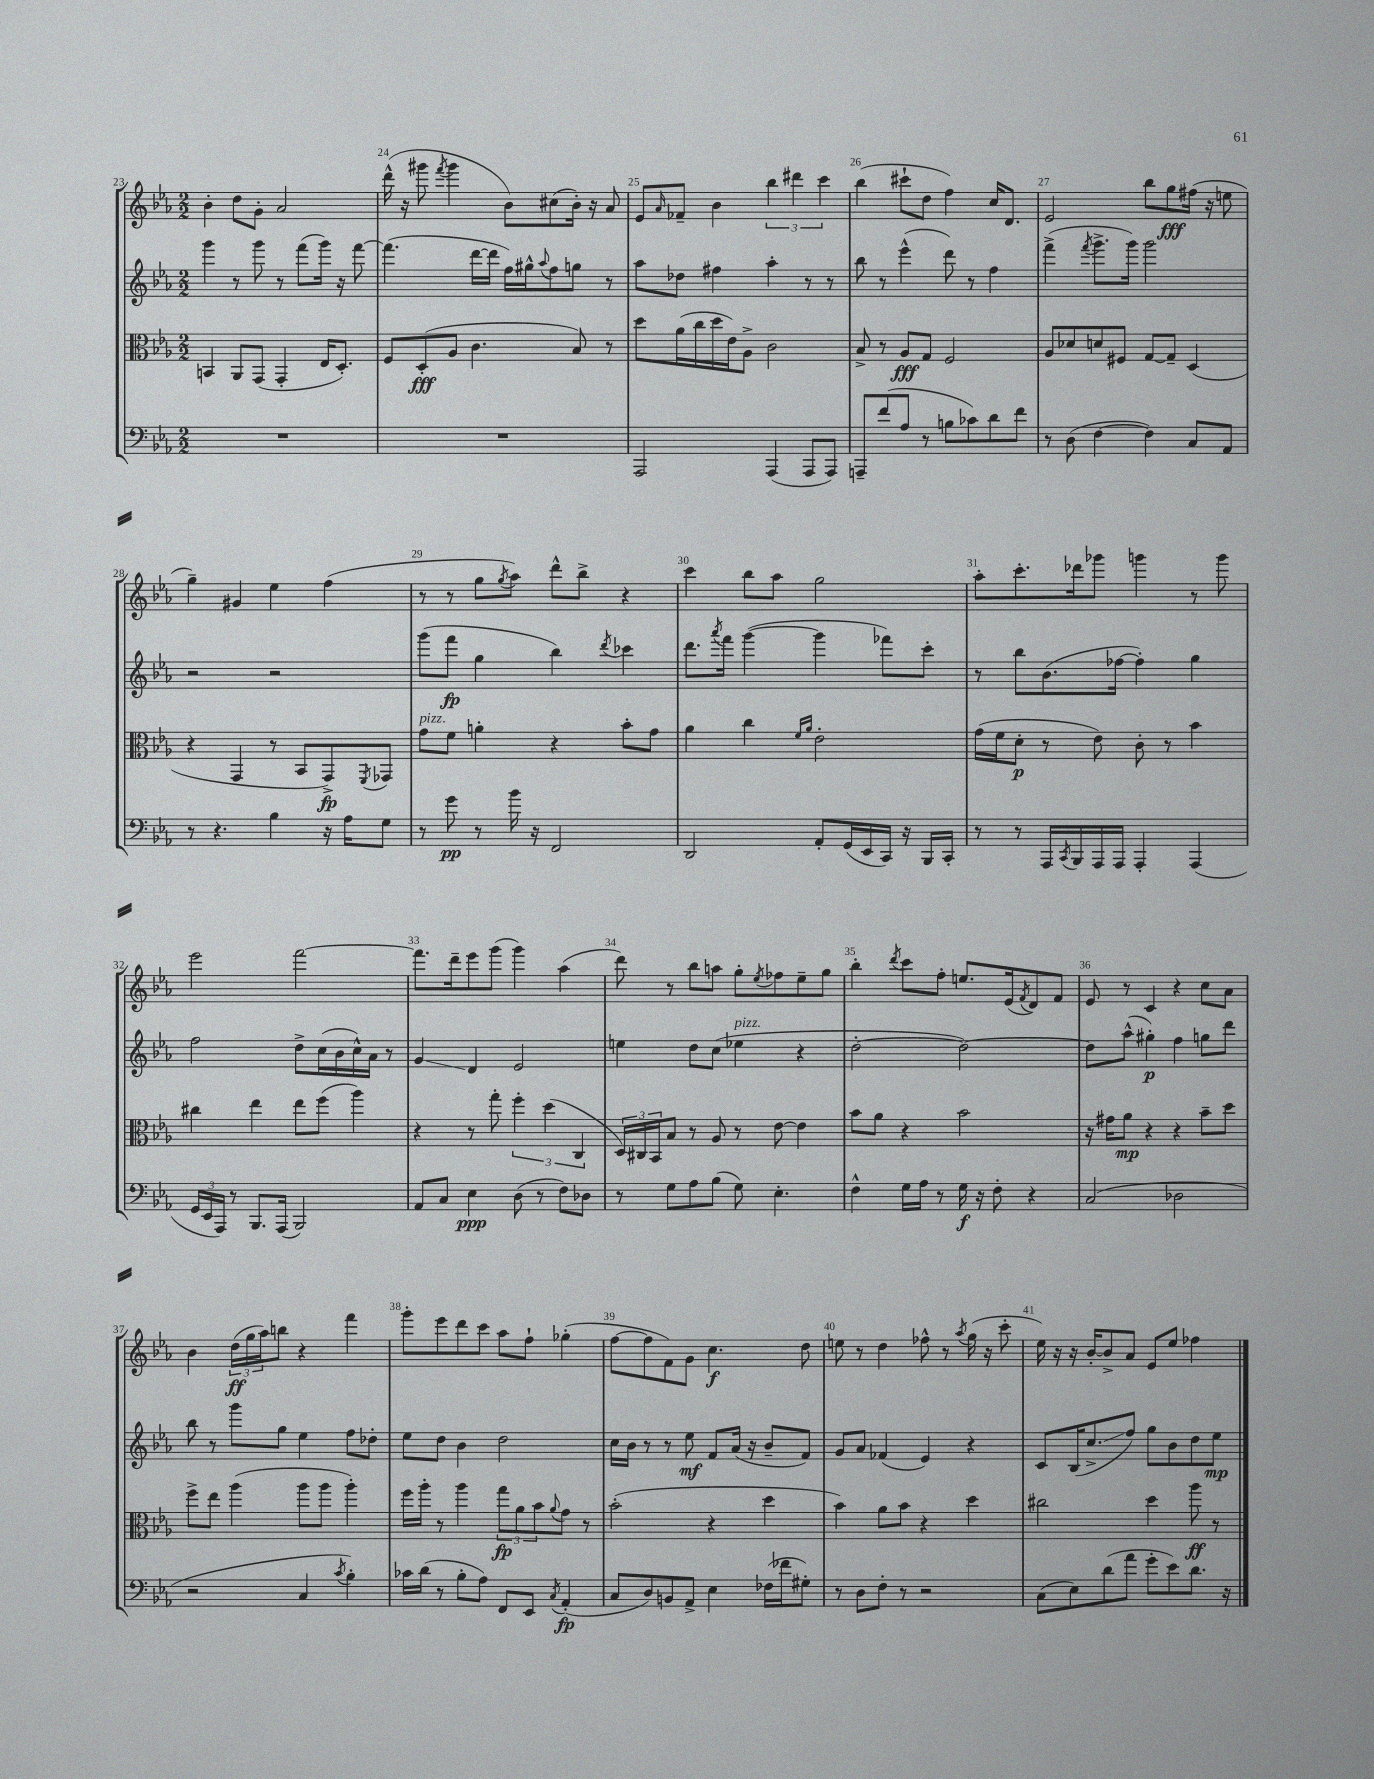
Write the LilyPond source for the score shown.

<<
\new StaffGroup <<
\new Staff = "s0" {
    \clef treble \key ees \major \numericTimeSignature \time 2/2
    bes'4-. d''8 g'8-. aes'2 |
    d'''16-^( r16 gis'''8 \acciaccatura { f'''8 } gis'''4 bes'8) cis''8( bes'16-.) r16 aes'8 |
    ees'8 \grace { aes'16 } fes'8-- bes'4 \tuplet 3/2 { bes''4 dis'''4 c'''4 } |
    bes''4( cis'''8-! d''8 f''4) c''16 d'8. |
    ees'2 bes''8 g''8\fff fis''16( r16 e''8 |
    g''4--) gis'4 ees''4 f''4( |
    r8 r8 g''8 \acciaccatura { g''8 } aes''8) d'''8-^ bes''8-> r4 |
    c'''4 bes''8 aes''8 g''2 |
    aes''8-. c'''8.-. des'''16 ges'''8 g'''4 r8 g'''8 |
    ees'''2 f'''2~ |
    f'''8. d'''16-- ees'''8 g'''8( g'''4) aes''4( |
    d'''8) r8 bes''8 a''8 g''8-. \acciaccatura { ees''8 } fes''8 ees''8-- g''8 |
    bes''4-. \acciaccatura { d'''8 } c'''8 f''8-. e''8. ees'16( \acciaccatura { f'8 } d'8) f'8 |
    ees'8 r8 c'4 r4 c''8 aes'8 |
    bes'4 \tuplet 3/2 { d''16\ff( g''16 aes''16) } b''8 r4 f'''4 |
    g'''8-. ees'''8 d'''8 c'''8 aes''8 f''8-! ges''4-.( |
    f''8~ f''8 f'8) g'8 c''4.\f d''8 |
    e''8 r8 d''4 fes''8-^ r8 \acciaccatura { aes''8 } g''16( r16 c'''8-. |
    ees''16) r16 r16 bes'16~-. bes'8-> aes'8 ees'8 ees''8 fes''4 \bar "|." |
}
\new Staff = "s1" {
    \clef treble \key ees \major \numericTimeSignature \time 2/2
    g'''4 r8 g'''8 r8 f'''8( g'''16) r16 f'''8~ |
    f'''4.( d'''16~ d'''16 f''16) gis''16-^ \appoggiatura { aes''8 } f''8 g''8 r8 |
    aes''8 des''8 fis''4 aes''4-. r8 r8 |
    bes''8 r8 ees'''4-^( d'''8) r8 f''4 |
    f'''4->( \acciaccatura { f'''8 } g'''8.-> g'''16) g'''2 |
    r2 r2 |
    g'''8( f'''8\fp g''4 bes''4) \acciaccatura { d'''8 } ces'''4 |
    d'''8. \acciaccatura { aes'''8 } f'''16 g'''4~( g'''4 fes'''8) c'''8-. |
    r8 bes''8 bes'8.( fes''16~ fes''4-.) g''4 |
    f''2 d''8-> c''16( bes'16 c''16-^) aes'16 r8 |
    g'4\glissando d'4 ees'2 |
    e''4 d''8 c''8( ees''4^\markup { \italic "pizz." } r4 |
    d''2~-. d''2~) |
    d''8 aes''8-^( gis''4-.\p) f''4 g''8 d'''8 |
    bes''8 r8 g'''8 g''8 ees''4 f''8 des''8-. |
    ees''8 d''8 bes'4 d''2 |
    c''16 bes'16 r8 r8 ees''8\mf f'8 aes'16( r16 bes'8-- f'8) |
    g'8 aes'8 fes'4( ees'4) r4 |
    c'8 bes16( c''8.->\glissando f''8) g''8 bes'8 d''8 ees''8\mp \bar "|." |
}
\new Staff = "s2" {
    \clef alto \key ees \major \numericTimeSignature \time 2/2
    b,4 aes,8 g,8( g,4-. ees16 d8.-.) |
    f8 d8-.\fff( aes8 c'4. bes8) r8 |
    d''8 aes'16( c''16 d''16 ees'16) aes8-> c'2 |
    bes8-> r8 aes8\fff g8 f2 |
    aes8 des'8 d'8 fis8 g8~ g8-- d4( |
    r4 g,4 r8 bes,8 g,8->\fp) \acciaccatura { f,8 } ges,8 |
    g'8^\markup { \italic "pizz." } f'8 a'4-. r4 bes'8-. g'8 |
    aes'4 c''4 \grace { f'16 aes'16 } ees'2-. |
    g'16( f'16 d'8-.\p r8 ees'8) c'8-. r8 bes'4 |
    cis''4 ees''4 ees''8 f''8( aes''4) |
    r4 r8 g''8-. \tuplet 3/2 { f''4-. d''4( c4 } |
    \tuplet 3/2 { d16) cis16 bes,16 } bes8 r8 aes8 r8 ees'8~ ees'4 |
    bes'8 aes'8 r4 bes'2 |
    r16 gis'16 aes'8\mp r4 r4 bes'8-- d''8 |
    f''8-> ees''8 aes''4( aes''8 aes''8 aes''4-.) |
    f''16 aes''16-. r8 aes''4 \tuplet 3/2 { g''8\fp aes'8 bes'8 } \appoggiatura { aes'8 } g'8 r8 |
    bes'2-.( r4 d''4 |
    bes'4) aes'8 bes'8 r4 d''4 |
    cis''2 d''4 aes''8\ff r8 \bar "|." |
}
\new Staff = "s3" {
    \clef bass \key ees \major \numericTimeSignature \time 2/2
    R1 |
    R1 |
    aes,,2 aes,,4( aes,,8 aes,,8) |
    a,,8-- f'8( aes8 r8 b8 ces'8) d'8 f'8 |
    r8 d8( f4~ f4) c8 aes,8 |
    r8 r4. bes4 r16 aes16 g8 |
    r8 g'8\pp r8 bes'16 r16 f,2 |
    d,2 aes,8-. g,16( ees,16 c,16) r16 bes,,16 c,16-. |
    r8 r8 aes,,16 \acciaccatura { c,8 } bes,,16 aes,,16 aes,,16 aes,,4-. aes,,4( |
    \tuplet 3/2 { g,16 ees,16 aes,,16) } r8 bes,,8. aes,,16( bes,,2) |
    aes,8 c8 ees4\ppp d8( r8 f8) des8 |
    r8 g8 aes8 bes8( g8) ees4.-. |
    f4-^ g16 aes16 r8 g16\f r16 f8-. r4 |
    c2( des2 |
    r2 c4 \acciaccatura { c'8 } bes4-.) |
    ces'16 d'16( r8 bes8-. aes8) f,8 ees,8 \acciaccatura { c8 } aes,4-.\fp( |
    c8 d8) b,8 aes,8-> ees4 fes16( fes'16 gis8-.) |
    r8 d8 f8-. r8 r2 |
    c8( ees8) d'8( aes'8 g'8-. ees'8) d'8. r16 \bar "|." |
}
>>
>>
\layout { \context { \Score currentBarNumber = #23 \override BarNumber.break-visibility = ##(#f #t #t) barNumberVisibility = #all-bar-numbers-visible } }
